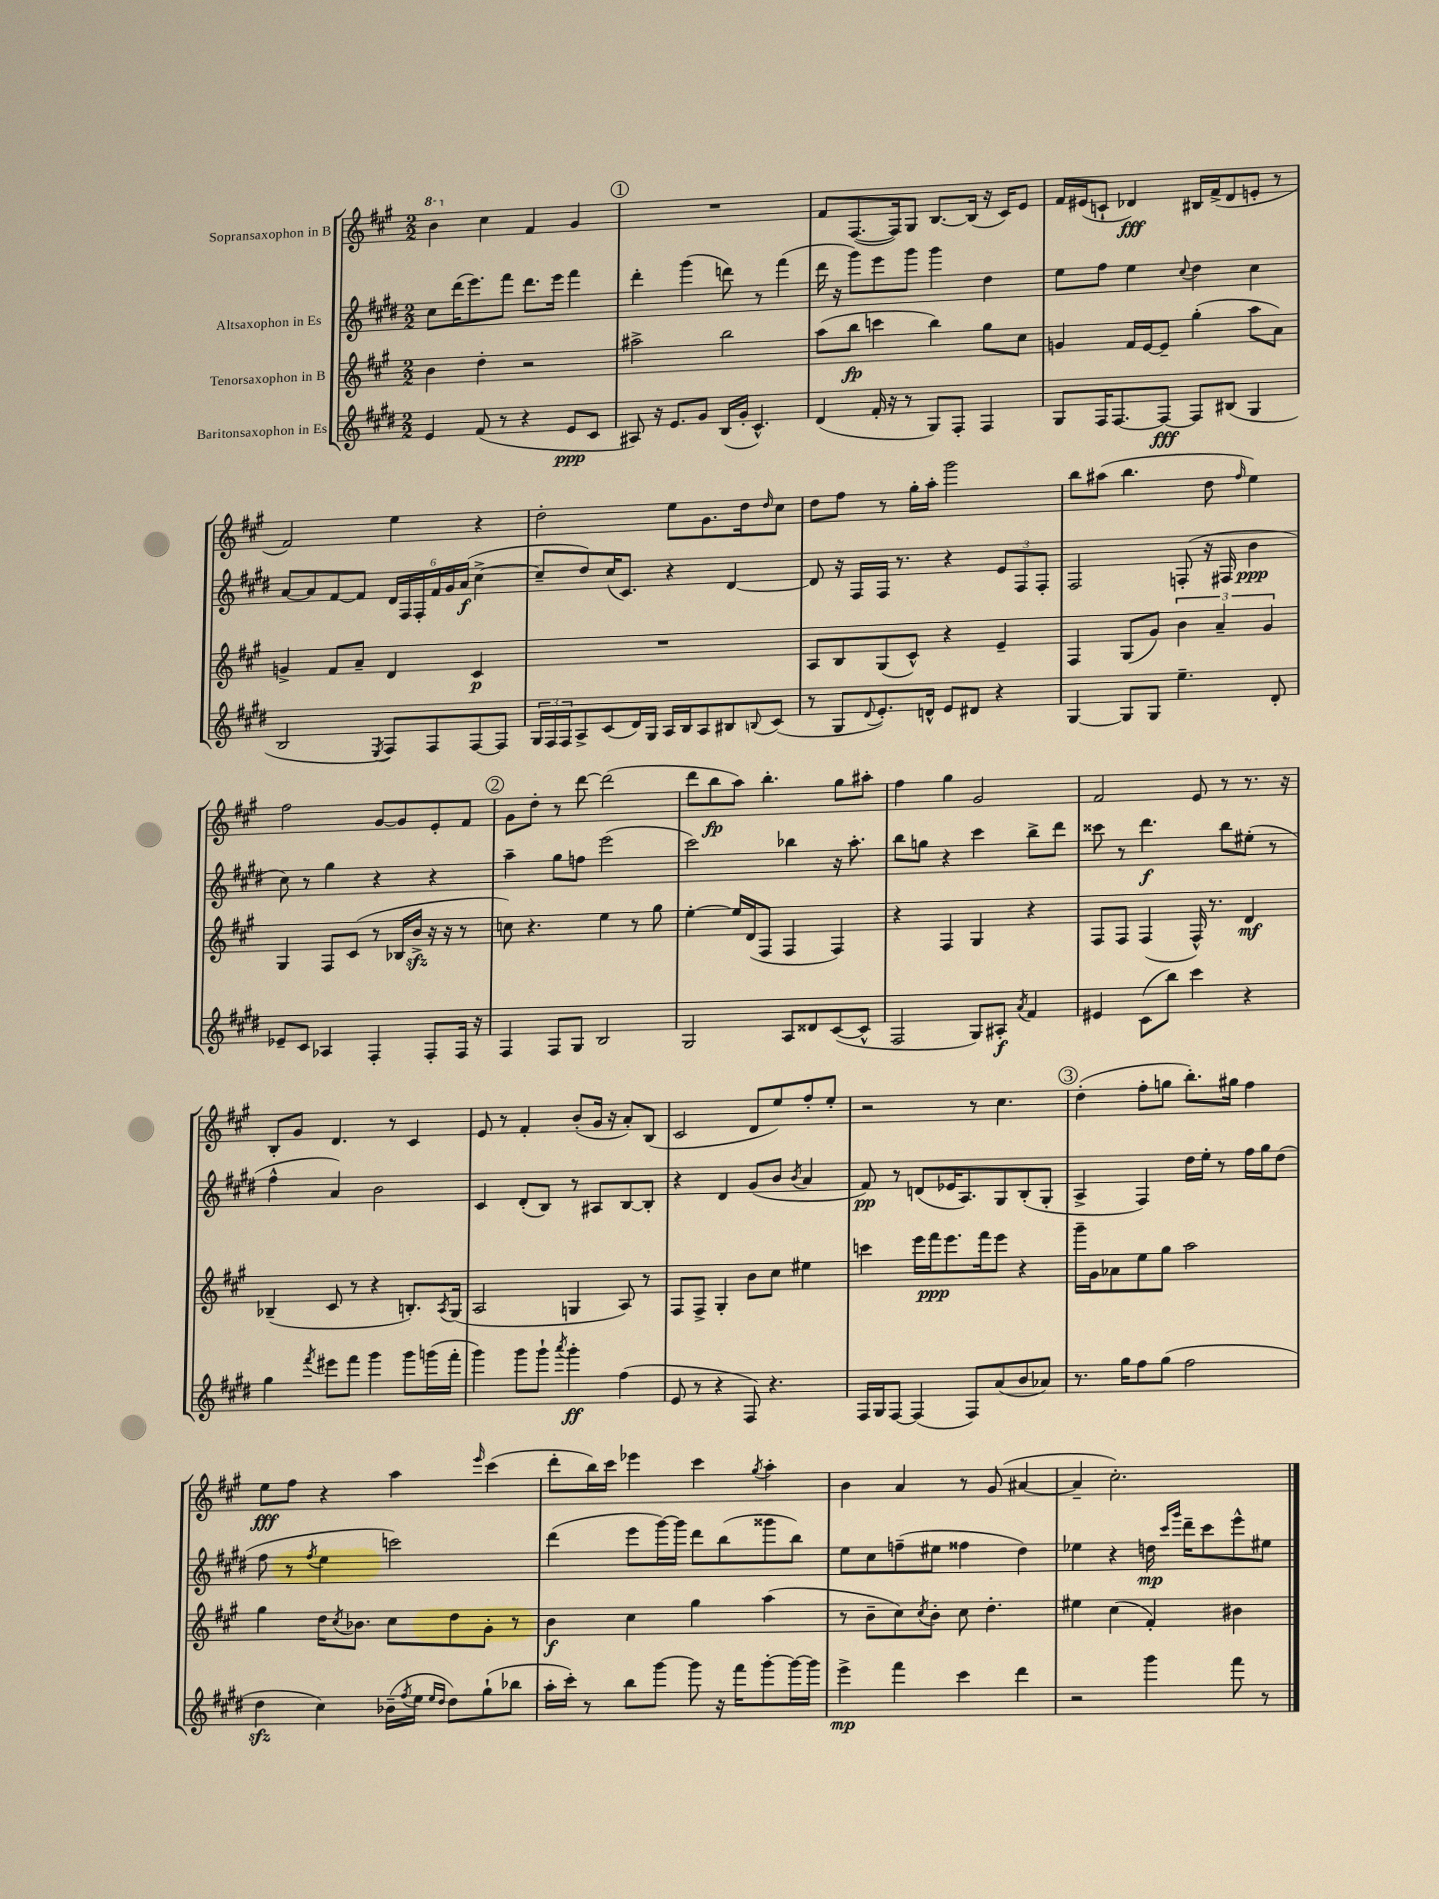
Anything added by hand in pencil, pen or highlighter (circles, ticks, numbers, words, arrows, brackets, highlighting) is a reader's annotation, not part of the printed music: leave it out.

**kern	**kern	**kern	**kern
*staff4	*staff3	*staff2	*staff1
*clefG2	*clefG2	*clefG2	*clefG2
*k[f#c#g#d#]	*k[f#c#g#]	*k[f#c#g#d#]	*k[f#c#g#]
*M2/2	*M2/2	*M2/2	*M2/2
4e/	4b\	8cc#\L	4bb\
.	.	(16ddd#\K	.
.	.	8.eee\)	.
(8f#/	4dd'\	.	4cc#\
8r	.	8fff#\J	.
4r	2r	8.ddd#\L	4f#/
.	.	16eee\Jk	.
8e/L	.	4fff#\	4g#/
8c#/J	.	.	.
=	=	=	=
8A#/)	2aa#^\	4ddd#'\	1r
16r	.	.	.
8.e/L	.	.	.
.	.	(4ggg#\	.
8g#/J	.	.	.
(16B/LL	2bb\	8ddd\)	.
16g#'/JJ	.	.	.
4.c#^^/)	.	8r	.
.	.	(4fff#\	.
=	=	=	=
(4d#/	(8aa\L	16ddd#\	8f#/L
.	.	16r	.
.	8bb\J	8ggg#\L)	([8.F#/
16f#'/	4ccc\	8eee\	.
16r	.	.	16F#/]k)
8r	.	8ggg#\J	8G#/J
8G#/L)	4bb\)	4ggg#\	[8.B/L
8F#'/J	.	.	.
.	.	.	(16B/]Jk
4F#/	8gg#\L	4dd#\	16r
.	.	.	16c#/LK)
.	8cc#\J	.	8e/J
=	=	=	=
8G#/L	4g/	8ee\L	16f#/LL
.	.	.	(16e#/J
16F#/K	.	8ff#\J	8c`/J
[8.F#/	.	.	.
.	16f#/LL	4ee\	4d-/)
.	[16e/J	.	.
8F#/_J	8e~/]J	.	.
.	.	8qqcc#/	.
8F#/]L	(4gg#'\	4dd#\	16B#/LL
.	.	.	(16f#^/J
(8B#/J	.	.	8d-/
4G#/	8aa\L	4cc#\	8e'/J
.	8a\J)	.	8r
=	=	=	=
2B/	4g^/	[8a/L	2f#/)
.	.	8a/]	.
.	8f#/L	[8f#/	.
.	8a~/J	8f#/]J	.
8qE/	.	.	.
8F#/L)	4d/	24d#/LL	4ee\
.	.	24F#/	.
.	.	24F#'/	.
8F#/	.	24f#/	.
.	.	24g#/	.
.	.	(24a/JJ	.
[8F#/	4c#/	[4cc#^\	4r
8F#/]J	.	.	.
=	=	=	=
24G#/LL	1r	8cc#~/]L	2dd'\
24F#/	.	.	.
24F#/J	.	.	.
8A^/	.	8dd#/)	.
(8c#/	.	(16cc#/K	.
.	.	8.c#/J)	.
16d#/L)	.	.	.
16G#/JJ	.	.	.
16A/LL	.	4r	8ee\L
16B/J	.	.	.
8A/	.	.	8.g#\
8B#/	.	[4d#/	.
.	.	.	16dd\k
8qqB/	.	.	16qqdd/
(8c#/J	.	.	8cc#\J
=	=	=	=
8r	8A/L	8d#/]	8dd\L
8G#/L	8B/	16r	8ff#\J
.	.	16F#/LL	.
8qqd#/	.	.	.
8.e'/)	(8G#/	16F#/JJ	8r
.	.	8.r	.
.	8c#^^/J)	.	16gg#'\LL
16d^^/Jk	.	.	16aa'\JJ
8e/L	4r	4r	2ggg#\
8d#/J	.	.	.
4r	4e~/	12e/L	.
.	.	12F#/	.
.	.	12F#'/J	.
=	=	=	=
[4G#/	4F#/	2F#/	8bb\L
.	.	.	(8aa#\J
8G#/]L	(8G#/L	.	4.bb\
8G#/J	8g#/J)	.	.
4.ee~\	6b\	(8F'/	.
.	.	16r	8dd\
.	6a~/	.	.
.	.	16F#/	.
.	.	.	16qqff#/
.	.	4b\	4ee\)
.	6g#/	.	.
8d#'/	.	.	.
=	=	=	=
8e-~/L	4G#/	8cc#\)	2ff#\
8c#/J	.	8r	.
4A-/	8F#/L	4gg#\	.
.	(8c#/J	.	.
4F#'/	8r	4r	[8g#/L
.	16B-/LL	.	8g#/]
.	16b^/JJ	.	.
8F#'/L	16r	4r	8e'/
.	16r	.	.
16F#/Jk	8r	.	8f#/J
16r	.	.	.
=	=	=	=
4F#/	8cc\)	4aa~\	8g#\L
.	4.r	.	8dd'\J
8F#/L	.	8gg#\L	8r
8G#/J	.	8ff\J	[8ddd\
2B/	4ee\	(2eee\	(2ddd\]
.	8r	.	.
.	8gg#\	.	.
=	=	=	=
2G#/	[4ee'\	2ccc#\)	8ddd\L
.	.	.	8bb\
.	16ee/]LL	.	8aa\J)
.	(16d/J	.	.
.	8F#/J	.	4.bb'\
8A/L	4F#/	4bb-\	.
8d##/	.	.	.
([8c#/	4F#/)	16r	8gg#\L
.	.	8.aa'\	.
8c#^^/]J	.	.	8aa#'\J
=	=	=	=
2F#/	4r	8bb\L	4ff#\
.	.	8gg\J	.
.	4F#/	4r	4gg#\
8G#/L)	4G#/	4ccc#\	2g#/
8A#'/J	.	.	.
8qa/	.	.	.
4f#/	4r	8bb^\L	.
.	.	8ddd#\J	.
=	=	=	=
4e#/	8F#/L	8ccc##\	2f#/
.	8F#/J	8r	.
(8c#\L	(4F#/	4.ddd#\	.
8bb\J)	.	.	.
4ccc#\	16F#^^/)	.	8e/
.	8.r	.	.
.	.	8bb\L	8r
4r	4d/	(8ee#'\J	8.r
.	.	8r	.
.	.	.	16r
=	=	=	=
4gg#\	(4B-~/	4ff#^^\	8B'/L
.	.	.	8g#/J
8qfff#/	.	.	.
8eee#\L	8c#/	4a/)	4.d/
8fff#\J	8r	.	.
4ggg#\	4r	2b\	.
.	.	.	8r
8ggg#\L	8.B'/L)	.	4c#/
(16ggg\L	.	.	.
.	8qA/	.	.
16fff#'\JJ	(16G#/Jk	.	.
=	=	=	=
4ggg#\)	2A/	4c#/	8e/
.	.	.	8r
8ggg#\L	.	(8d#'/L	4f#'/
8ggg#`\J	.	8B/J)	.
8qaaa/	.	.	.
4ggg#'\	4G/	8r	(8b'/L
.	.	8A#/L	16g#/Jk
.	.	.	16r
(4ff#\	8A/)	[8B/	8a'/L)
.	8r	8B'/]J	(8B/J
=	=	=	=
8e/	8F#/L	4r	2c#/
8r	8F#^/J	.	.
4r	4G#'/	4d#/	.
8F#/)	8b\L	(8g#/L	8d/L
4.r	8cc#\J	8b/J	8ee/)
.	.	8qb/	.
.	4ee#\	4a/	8ff#'/
.	.	.	8ee'/J
=	=	=	=
16F#/LL	4ccc\	8f#/)	2r
16G#/J	.	.	.
[8F#/J	.	8r	.
(4F#/]	16eee\LL	(8d/L	.
.	16fff#\J	.	.
.	8.eee\	16e-/K	.
.	.	8.A/)	.
8F#/L)	.	.	8r
.	16fff#\k	.	.
(8a/	8eee\J	8G#/	4.cc#\
8b/	4r	(8B'/	.
8a-/J)	.	8G#'/J	.
=	=	=	=
8.r	16ggg#~\LL	4A^/	(4dd'\
.	16g#\J	.	.
.	8a-\	.	.
16gg#\LK	.	.	.
8ff#\	8ee\	4F#/)	8ff#'\L
(8gg#\J	8gg#\J	.	8gg\J
2ff#\	2aa\	16dd#\LL	8.bb'\L)
.	.	16ee'\JJ	.
.	.	8r	.
.	.	.	16gg#\Jk
.	.	16ff#\LL	4ff#\
.	.	16gg#\J	.
.	.	(8dd#\J	.
=	=	=	=
4dd#\	4gg#\	8ff#\	8ee\L
.	.	8r	8ff#\J
.	.	8qff#/	.
4cc#\)	16dd\LK	4ee\	4r
.	8qcc#/	.	.
.	8.b-\J	.	.
(16b-~\LL	8cc#\L	2ccc\)	4aa\
8qff#/	.	.	.
16ee\JJ	.	.	.
16qqee/LL	.	.	.
16qqdd#/JJ	.	.	.
8dd#\L)	8dd\	.	.
.	.	.	16qqeee/
(8gg#`\	8g#'\J	.	(4ccc#\
8bb-\J	8r	.	.
=	=	=	=
16aa'\LL	4b\	(4ddd#\	8ddd'\L
16ccc#'\JJ)	.	.	.
8r	.	.	16bb\L)
.	.	.	16ccc#\JJ
8bb\L	4cc#\	8eee\L	4eee-\
[8ggg#\J	.	[16ggg#\L)	.
.	.	16ggg#\]JJ	.
8ggg#\]	4gg#\	8ddd#\L	4ccc#\
16r	.	(8bb\	.
16fff#\LK	.	.	.
.	.	.	8qgg#/
[8ggg#'\	(4aa\	8ggg##\	4aa'\
16ggg#\_L	.	8bb\J)	.
16ggg#\]JJ	.	.	.
=	=	=	=
4eee^\	8r	8ee\L	4b\
.	8b~\L	8cc#\	.
4fff#\	8cc#\)	(8ff~\	4a/
.	8qcc#/	.	.
.	8b'\J	8ee#\J	.
4ccc#\	8cc#\	4ff##\	8r
.	4.dd'\	.	(8g#/
4ddd#\	.	4dd#\)	[4a#/
=	=	=	=
2r	4ee#\	4ee-\	4a#~/]
.	(4cc#\	4r	2.cc#'\)
4ggg#\	4f#'/)	16dd\	.
.	.	16qqccc#/LL	.
.	.	16qqggg#/JJ	.
.	.	16ddd#~\LK	.
.	.	8ccc#\	.
8fff#\	4b#\	8eee^^\	.
8r	.	8ee#\J	.
==	==	==	==
*-	*-	*-	*-
